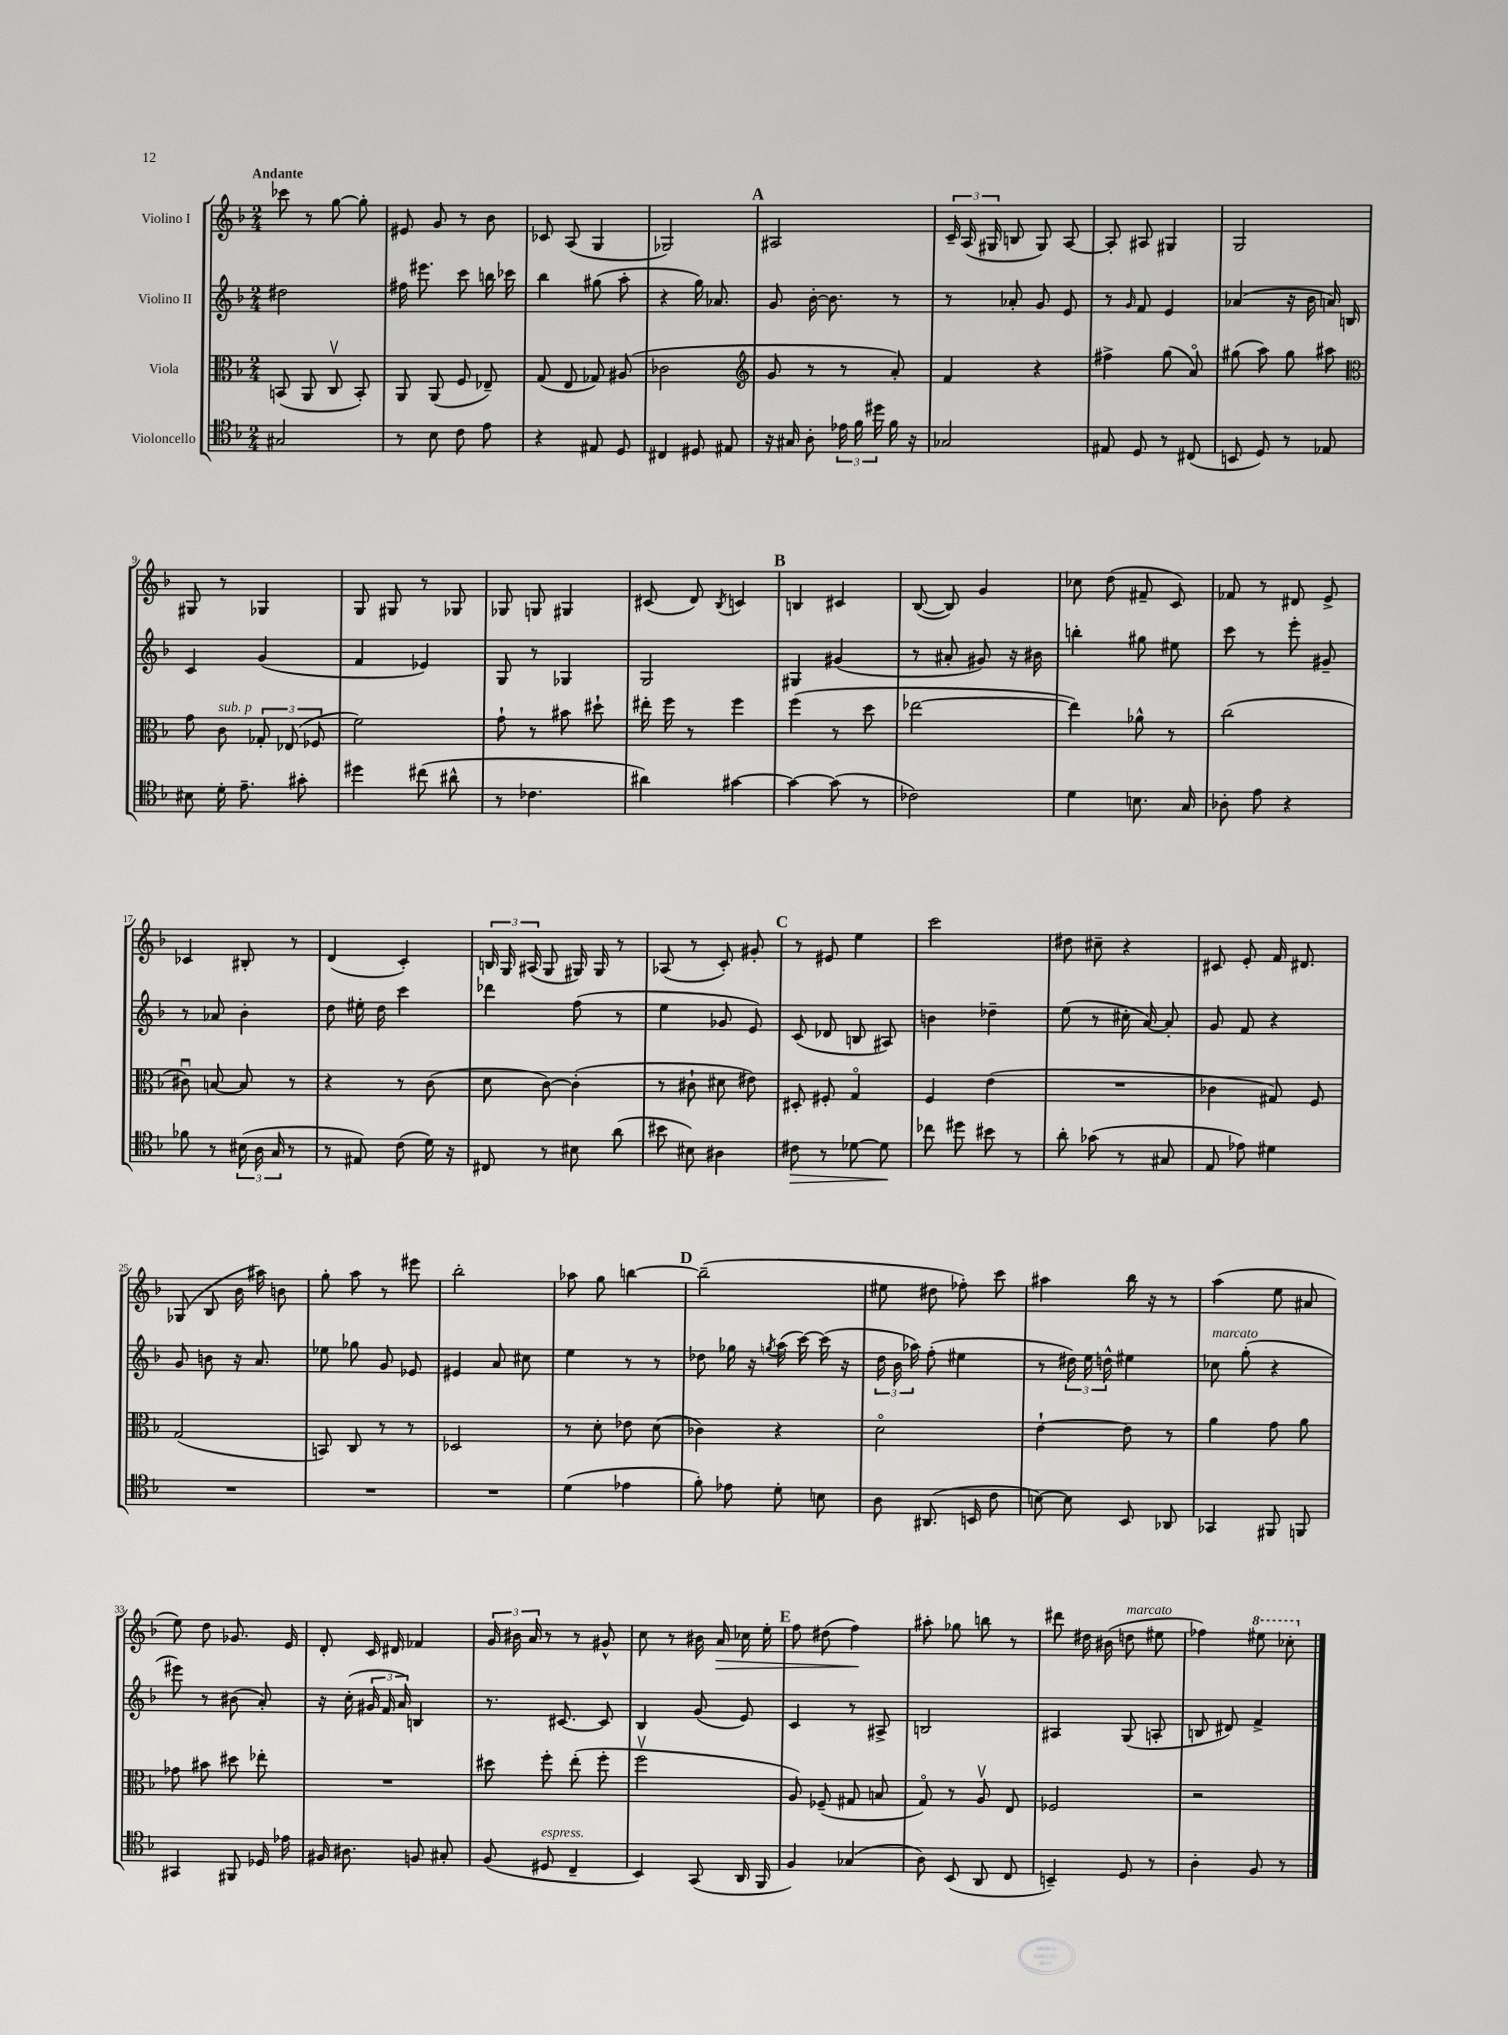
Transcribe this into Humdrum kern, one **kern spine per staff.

**kern	**dynam	**kern	**kern	**kern	**dynam
*part4	*part4	*part3	*part2	*part1	*part1
*staff4	*staff4	*staff3	*staff2	*staff1	*staff1
*I"Violoncello	*	*I"Viola	*I"Violino II	*I"Violino I	*
*clefC4	*	*clefC3	*clefG2	*clefG2	*
*k[b-]	*	*k[b-]	*k[b-]	*k[b-]	*
*M2/4	*	*M2/4	*M2/4	*M2/4	*
=1	=1	=1	=1	=1	=1
!	!	!	!	!LO:TX:a:B:t=Andante	!
2G#X/	.	(8BBn/	2dd#X\	8ccc-X\	.
.	.	8AA/	.	8r	.
.	.	8Cv/	.	[8gg\	.
.	.	8BB'/)	.	8gg'\]	.
=2	=2	=2	=2	=2	=2
8r	.	8AA/	16ff#X\	8e#X/	.
.	.	.	8.eee#X\	.	.
8B-\	.	(8AA/	.	8g/	.
8c\	.	8F/	8ccc\	8r	.
8e\	.	8E-X~/)	16bbn\	8b-\	.
.	.	.	16ccc-X\	.	.
=3	=3	=3	=3	=3	=3
4r	.	(8G/	4bb-\	8c-X/	.
.	.	8E/	.	(8A/	.
8E#X/	.	8G-X/)	(8gg#X\	4G/	.
8D/	.	(8A#X/	8aa'\	.	.
=4	=4	=4	=4	=4	=4
4C#X/	.	2c-X\	4r	2G-X/)	.
8D#X/	.	.	16gg\)	.	.
.	.	.	8.a-X/	.	.
8E#X/	.	.	.	.	.
!!LO:REH:place=s1:t=A
=5	=5	=5	=5	=5	=5
*	*	*clefG2	*	*	*
16r	.	8g/	8g/	2A#X/	.
16G#X/	.	.	.	.	.
8A'\	.	8r	[16b-'\	.	.
.	.	.	8.b-\]	.	.
24e-X\	.	8r	.	.	.
24f\	.	.	.	.	.
24dd#X\	.	.	.	.	.
16f\	.	8a'/)	8r	.	.
16r	.	.	.	.	.
=6	=6	=6	=6	=6	=6
2G-X/	.	4f/	8r	24c~/	.
.	.	.	.	(24A/	.
.	.	.	.	24G#X/	.
.	.	.	8a-X'/	8Bn/	.
.	.	4r	8g/	8G#/)	.
.	.	.	8e/	[8A/	.
=7	=7	=7	=7	=7	=7
8E#X/	.	4ff#X^\	8r	8A'/]	.
.	.	.	16qqg/	.	.
8D/	.	.	8f/	8A#X/	.
8r	.	(8gg\	4e/	4G#X/	.
(8C#X/	.	8a/)	.	.	.
=8	=8	=8	=8	=8	=8
8BBn/	.	(8gg#X\	(4a-X/	2G/	.
8D/)	.	8aa\)	.	.	.
8r	.	8gg#\	16r	.	.
.	.	.	16b-\	.	.
8E-X/	.	8aa#X\	16an/)	.	.
.	.	.	16Bn/	.	.
!!LO:LB:g=z
=9	=9	=9	=9	=9	=9
*	*	*clefC3	*	*	*
8B#X\	.	8g\	4c/	8G#X/	.
!	!	!LO:TX:a:i:t=sub. p	!	!	!
16d'\	.	8c\	.	8r	.
8.e~\	.	.	.	.	.
.	.	12G-X'/	(4g/	4G-X/	.
.	.	(12E-X/	.	.	.
8g#X'\	.	.	.	.	.
.	.	12F-X/	.	.	.
=10	=10	=10	=10	=10	=10
4dd#X\	.	2f\)	4f/	8G/	.
.	.	.	.	8G#X/	.
(8cc#X\	.	.	4e-X/)	8r	.
8a#X^^\	.	.	.	8G-X/	.
=11	=11	=11	=11	=11	=11
8r	.	8g`\	8G/	8G-X/	.
4.c-X\	.	8r	8r	8Gn/	.
.	.	8b#X\	4G-X/	4G#X/	.
.	.	8dd#X`\	.	.	.
=12	=12	=12	=12	=12	=12
4a#X\)	.	16ee#X'\	2G/	(8c#X/	.
.	.	16ff\	.	.	.
.	.	8r	.	8d/)	.
.	.	.	.	8qB-/	.
[4g#X\	.	4ff\	.	4cn/	.
!!LO:REH:place=s1:t=B
=13	=13	=13	=13	=13	=13
4g#\_	.	(4ff\	4G#X/	4Bn/	.
(8g#\]	.	8r	(4g#X/	4c#X/	.
8r	.	8dd\	.	.	.
=14	=14	=14	=14	=14	=14
2c-X\)	.	[2ee-X\	8r	([8B-/	.
.	.	.	8a#X'/	8B-/])	.
.	.	.	8g#X/)	4g/	.
.	.	.	16r	.	.
.	.	.	16b#X\	.	.
=15	=15	=15	=15	=15	=15
4d\	.	4ee-\])	4bbn'\	8cc-X\	.
.	.	.	.	(8dd\	.
8.Bn\	.	8a-X^^\	8gg#X\	8f#X~/	.
.	.	8r	8ee#X\	8c/)	.
16G/	.	.	.	.	.
=16	=16	=16	=16	=16	=16
8A-X'\	.	(2cc\	8ccc\	8f-X/	.
8e\	.	.	8r	8r	.
4r	.	.	8eee'\	8d#X/	.
.	.	.	8g#X~/	8e^/	.
!!LO:LB:g=z
=17	=17	=17	=17	=17	=17
8f-X\	.	8c#Xu\)	8r	4c-X/	.
8r	.	[8Bn/	8a-X/	.	.
(24B#X\	.	8B/]	4b-'\	8B#X'/	.
24A\	.	.	.	.	.
24G/	.	.	.	.	.
8r	.	8r	.	8r	.
=18	=18	=18	=18	=18	=18
8r	.	4r	8dd\	(4d/	.
8E#X/)	.	.	16ee#X'\	.	.
.	.	.	16dd\	.	.
(8c\	.	8r	4ccc\	4c'/)	.
16d\)	.	(8c\	.	.	.
16r	.	.	.	.	.
=19	=19	=19	=19	=19	=19
8C#X/	.	8d\	4ddd-X\	24Bn/	.
.	.	.	.	24G/	.
.	.	.	.	(24A#X/	.
8r	.	[8c\)	.	8G/	.
8B#X\	.	(4c'\]	(8ff\	16G#X/)	.
.	.	.	.	16G#/	.
(8a\	.	.	8r	8r	.
=20	=20	=20	=20	=20	=20
8b#X\	.	8r	4ee\	(8A-X/	.
8B#X\)	.	8c#X`\	.	8r	.
4A#X\	.	8d#X\	8g-X/	8c'/)	.
.	.	8e#X\)	8e/)	8g#X'/	.
!!LO:REH:place=s1:t=C
=21	=21	=21	=21	=21	=21
!	!LO:HP:b	!	!	!	!
8c#X\	>	8D#X'/	(8c/	8r	.
8r	.	8F#X'/	8d-X/	8e#X/	.
[8d-X\	.	4G/	8Bn/	4ee\	.
8d-\]	.	.	8A#X/)	.	.
.	]	.	.	.	.
=22	=22	=22	=22	=22	=22
8cc-X\	.	4F/	4bn\	2ccc\	.
8dd#X\	.	.	.	.	.
8b#X\	.	(4e\	4dd-X~\	.	.
8r	.	.	.	.	.
=23	=23	=23	=23	=23	=23
8a'\	.	2r	(8ee\	8dd#X\	.
(8g-X\	.	.	8r	8cc#X~\	.
8r	.	.	16cc#X'\	4r	.
.	.	.	[16a/)	.	.
8G#X/	.	.	8a'/]	.	.
=24	=24	=24	=24	=24	=24
8E/	.	4c-X\	8g/	8c#X/	.
8e-X\)	.	.	8f/	8e'/	.
4d#X\	.	8G#X/)	4r	16f/	.
.	.	.	.	8.d#X/	.
.	.	8F/	.	.	.
!!LO:LB:g=z
=25	=25	=25	=25	=25	=25
2r	.	(2G/	8g/	(8G-X/	.
.	.	.	8bn\	8B-/	.
.	.	.	16r	16b-\	.
.	.	.	8.a/	16aa#X\)	.
.	.	.	.	8bn\	.
=26	=26	=26	=26	=26	=26
2r	.	8BBn/)	8ee-X\	8gg'\	.
.	.	8C/	8gg-X\	8aa\	.
.	.	8r	8g/	8r	.
.	.	8r	8e-X/	8eee#X\	.
=27	=27	=27	=27	=27	=27
2r	.	2D-X/	4e#X/	2bb-'\	.
.	.	.	8a/	.	.
.	.	.	8cc#X\	.	.
=28	=28	=28	=28	=28	=28
(4d\	.	8r	4ee\	8aa-X\	.
.	.	8d'\	.	8gg\	.
4e-X\	.	8e-X\	8r	[4bbn\	.
.	.	(8d\	8r	.	.
!!LO:REH:place=s1:t=D
=29	=29	=29	=29	=29	=29
8f'\)	.	4c-X\)	8dd-X\	(2bb~\]	.
8e-X\	.	.	16gg-X\	.	.
.	.	.	16r	.	.
.	.	.	8qggn/	.	.
8d'\	.	4r	(16aa\	.	.
.	.	.	[16ccc\)	.	.
8Bn\	.	.	(16ccc\]	.	.
.	.	.	16r	.	.
=30	=30	=30	=30	=30	=30
8A\	.	2d\	24dd\	8ee#X\	.
.	.	.	24b-\	.	.
.	.	.	24aa-X\)	.	.
(8.AA#X/	.	.	(8ff'\	8dd#X\	.
.	.	.	4ee#X\	8ff-X'\)	.
16BBn/	.	.	.	.	.
8c\	.	.	.	8ccc\	.
=31	=31	=31	=31	=31	=31
[8Bn\)	.	[4e`\	8r	4aa#X\	.
8B\]	.	.	24dd#X\)	.	.
.	.	.	24ee\	.	.
.	.	.	24ddn^^\	.	.
8BB-/	.	8e\]	4ee#X\	16bb-\	.
.	.	.	.	16r	.
8AA-X/	.	8r	.	8r	.
=32	=32	=32	=32	=32	=32
!	!	!	!LO:TX:a:i:t=marcato	!	!
4GG-X/	.	4a\	8cc-X\	(4aa\	.
.	.	.	(8gg'\	.	.
8FF#X/	.	8g\	4r	8ee\	.
8FFn/	.	8a\	.	8a#X/	.
!!LO:LB:g=z
=33	=33	=33	=33	=33	=33
4GG#X/	.	8g-X\	8eee#X\)	8ee\)	.
.	.	8b#X\	8r	8dd\	.
8FF#X/	.	8dd#X\	(8b#X\	8.g-X/	.
16D-X/	.	8ee-X'\	8a'/)	.	.
16e-X\	.	.	.	16e/	.
=34	=34	=34	=34	=34	=34
16F#X/	.	2r	16r	8d'/	.
8.A#X\	.	.	(16cc'\	.	.
.	.	.	24g#X/	16c/	.
.	.	.	24f/	.	.
.	.	.	.	16d#X/	.
.	.	.	24a/)	.	.
8Fn/	.	.	4Bn/	4f-X/	.
8G#X'/	.	.	.	.	.
=35	=35	=35	=35	=35	=35
(8F/	.	8dd#X\	8.r	24g/	.
.	.	.	.	24b#X\	.
.	.	.	.	24a/	.
!LO:TX:a:i:t=espress.	!	!	!	!	!
8D#X/	.	8ff'\	.	8r	.
.	.	.	[8.c#X/	.	.
4C~/	.	(8ee'\	.	8r	.
.	.	8ff'\	8c#/]	8g#X^^/	.
=36	=36	=36	=36	=36	=36
4BB-/)	.	2ffv\	4B-/	8cc\	.
.	.	.	.	8r	.
(8GG/	.	.	(8g/	16b#X\	.
!	!	!	!	!	!LO:HP:b
.	.	.	.	16a/	>
16AA/	.	.	8e/)	16cc-X\	.
16FF/	.	.	.	16ee'\	.
!!LO:REH:place=s1:t=E
=37	=37	=37	=37	=37	=37
4F/)	.	8A/)	4c/	8ff\	.
.	.	(8F-X~/	.	(8dd#X\	.
(4G-X/	.	8G#X/	8r	4ff\)	.
.	.	8Bn/	8A#X^/	.	.
.	.	.	.	.	]
=38	=38	=38	=38	=38	=38
8A\)	.	8G/)	2Bn/	8aa#X'\	.
(8BB-/	.	8r	.	8gg-X\	.
8AA/	.	8Av/	.	8bbn\	.
8C/	.	8E/	.	8r	.
=39	=39	=39	=39	=39	=39
4BBn~/)	.	2F-X/	4A#X/	8ddd#X\	.
.	.	.	.	16dd#X\	.
.	.	.	.	(16b#X\	.
!	!	!	!	!LO:TX:a:i:t=marcato	!
8D/	.	.	(8G/	8ddn\	.
8r	.	.	8An'/	8ee#X\	.
=40	=40	=40	=40	=40	=40
4A'\	.	2r	8Bn/	4ff-X\)	.
.	.	.	8d#X/)	.	.
*	*	*	*	*8va	*
8F/	.	.	4f^/	8eee#X\	.
8r	.	.	.	8ccc-X'\	.
*	*	*	*	*X8va	*
==	==	==	==	==	==
*-	*-	*-	*-	*-	*-
